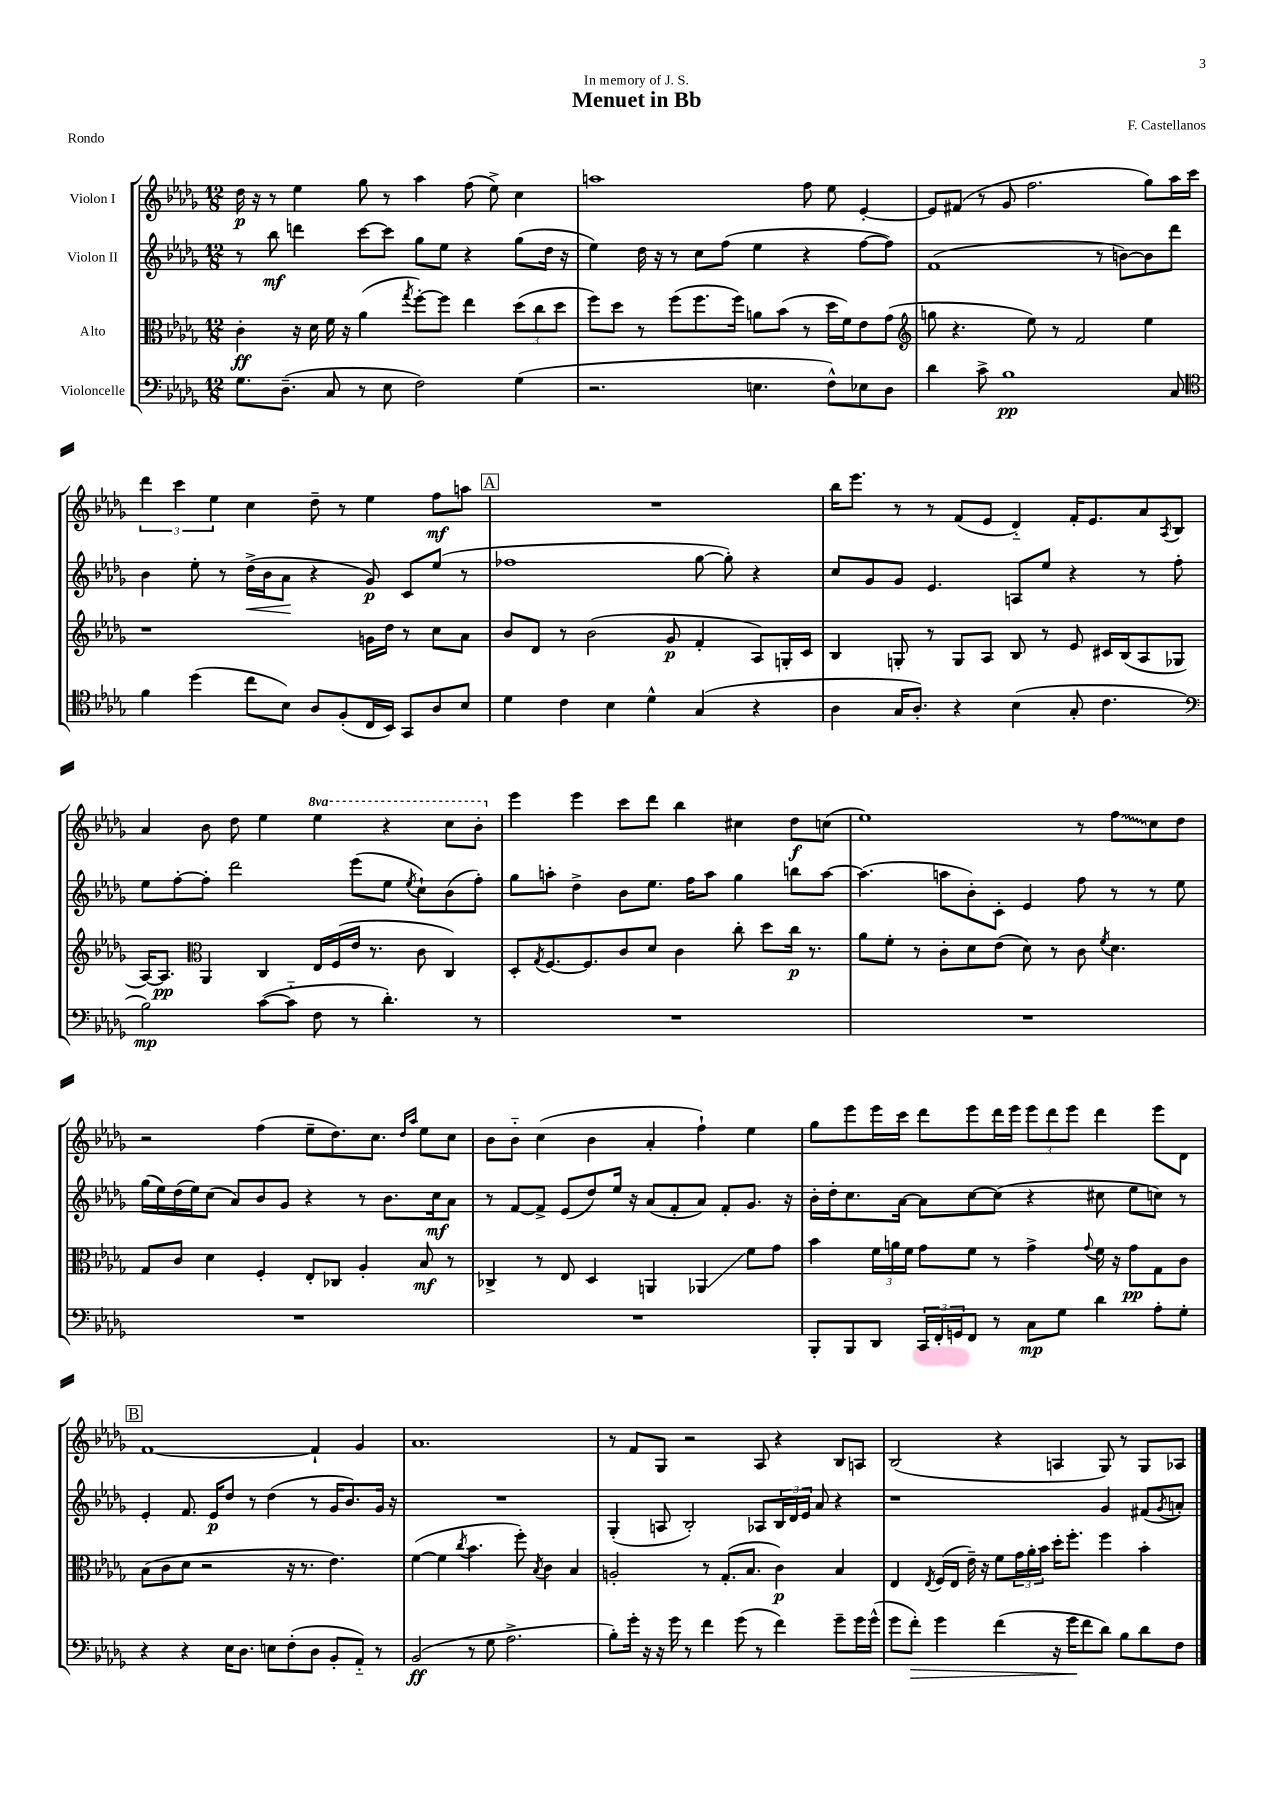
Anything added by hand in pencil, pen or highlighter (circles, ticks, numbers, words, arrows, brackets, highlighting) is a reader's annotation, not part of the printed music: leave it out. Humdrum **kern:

**kern	**kern	**kern	**kern
*staff4	*staff3	*staff2	*staff1
*clefF4	*clefC3	*clefG2	*clefG2
*k[b-e-a-d-g-]	*k[b-e-a-d-g-]	*k[b-e-a-d-g-]	*k[b-e-a-d-g-]
*M12/8	*M12/8	*M12/8	*M12/8
8.G-	4c'	8r	16dd-
.	.	.	16r
.	.	8bb-	8r
(8.D-~	.	.	.
.	16r	4ddd	4ee-
.	16d-	.	.
8C	16f	.	.
.	16r	.	.
8r	(4a-	[8ccc	8gg-
8E-	.	8ccc]	8r
.	8qgg-	.	.
2F)	[8ff')	8gg-	4aa-
.	8ff]	8ee-	.
.	4ee-	4r	(8ff
.	.	.	8ee-^)
(4G-	(12dd-	(8gg-	4cc
.	12cc	.	.
.	.	16dd-	.
.	12dd-	.	.
.	.	16r	.
=	=	=	=
2.r	8ff)	4ee-)	1aa
.	8dd-	.	.
.	8r	16dd-	.
.	.	16r	.
.	(8ff	8r	.
.	8.ff	8cc	.
.	.	(8ff	.
.	16ff)	.	.
4.E	8a	4ee-	.
.	(8b-	.	.
.	8r	4r	8ff
8F^^)	16dd-	.	8ee-
.	16f)	.	.
8E-	8e-	[8ff	[4e-'
8D-	(8g-	8ff])	.
=	=	=	=
*	*clefG2	*	*
4d-	8gg	(1f	8e-]
.	4.r	.	(8f#
8c^	.	.	8r
1B-	.	.	8g-
.	8ee-)	.	2.ff
.	8r	.	.
.	2f	.	.
.	.	8r	.
.	.	[8b)	.
.	4ee-	8b]	8gg-)
8C	.	8ddd-	16aa-
.	.	.	16ccc
=	=	=	=
*clefC4	*	*	*
4f	1r	4b-	6ddd-
.	.	.	6ccc
(4dd-	.	8ee-'	.
.	.	.	6ee-
.	.	8r	.
8cc	.	(16dd-^	4cc
.	.	16b-	.
8B-)	.	8a-	.
8A-	.	4r	8dd-~
(8F'	.	.	8r
16C	16g	8g-)	4ee-
16BB-)	16dd-	.	.
8GG-	8r	8c	.
8A-	8cc	(8ee-	8ff
8B-	8a-	8r	8aa
=	=	=	=
4d-	8b-	1ff-	1.r
.	8d-	.	.
4c	8r	.	.
.	(2b-	.	.
4B-	.	.	.
4d-^^	.	.	.
.	8g-	.	.
(4G-	4f'	[8gg-	.
.	.	8gg-'])	.
4r	8A-)	4r	.
.	16G'	.	.
.	16c	.	.
=	=	=	=
4A-	4B-	8cc	16bb-
.	.	.	8.eee-
.	.	8g-	.
16G-	8G'	8g-	8r
8.A-')	.	.	.
.	8r	4.e-	8r
4r	8G	.	(8f
.	8A-	.	8e-
(4B-	8B-	8A	4d-'~)
.	8r	8ee-	.
8G-'	8e-	4r	16f'
.	.	.	8.e-
4.c	16c#	.	.
.	(16B-	.	.
.	8A-	8r	8a-
.	.	.	8qA-
.	8G-	8ff'	8B-
=	=	=	=
*clefF4	*	*	*
2B-)	[16A-)	8ee-	4a-
.	8.A-]	.	.
.	.	[8ff'	.
*	*clefC3	*	*
.	4AA-	8ff']	8b-
.	.	2ddd-	8dd-
([8c	4C	.	4ee-
8c'~]	.	.	.
8F	16E-	.	4eee-
.	(16F	.	.
8r	16e-	(8eee-	.
.	8.r	.	.
4.d-')	.	8ee-	4r
.	.	8qee-	.
.	8c	8cc`)	.
.	4C)	(8b-	8ccc
8r	.	8ff')	8bb-'
=	=	=	=
1.r	8D-'	8gg-	4eee-
.	8qG-	.	.
.	[8.F	8aa'	.
.	.	4dd-^	4eee-
.	8.F]	.	.
.	8c	8b-	8ccc
.	8d-	8.ee-	8ddd-
.	4c	.	4bb-
.	.	16ff	.
.	.	8aa	.
.	8cc'	4gg-	4cc#
.	8dd-	.	.
.	16cc	8bb	8dd-
.	8.r	.	.
.	.	[8aa	(8cc
=	=	=	=
1.r	8a-	(4.aa]	1ee-)
.	8f'	.	.
.	8r	.	.
.	8c'	8aa	.
.	8d-	8b-')	.
.	(8e-	8c'	.
.	8d-)	4e-	.
.	8r	.	.
.	8c	8ff	8r
.	8qf	.	.
.	4.d-	8r	8ff
.	.	8r	8cc
.	.	8ee-	8dd-
=	=	=	=
1.r	8G-	(16gg-	2r
.	.	16ee-)	.
.	8c	(16dd-	.
.	.	16ee-)	.
.	4d-	(8cc	.
.	.	8a-)	.
.	4F'	8b-	(4ff
.	.	8g-	.
.	8E-'	4r	8ee-~
.	8C-	.	8.dd-)
.	4A-'	8r	.
.	.	.	8.cc
.	.	8.b-	.
.	.	.	16qqdd-
.	.	.	16qqaa-
.	8B-	.	8ee-
.	.	16cc	.
.	8r	8a-	8cc
=	=	=	=
1.r	4C-^	8r	8b-
.	.	[8f	8b-'~
.	8r	8f^]	(4cc
.	8E-	(8e-	.
.	4D-	8dd-)	4b-
.	.	16ee-	.
.	.	16r	.
.	4AA	(8a-	4a-'
.	.	8f'	.
.	4AA-	8a-)	4ff`)
.	.	8f'	.
.	8f	8.g-	4ee-
.	8g-	.	.
.	.	16r	.
=	=	=	=
8BBB-'	4b-	16b-'	8gg-
.	.	16dd-'	.
8BBB-	.	8.cc	8eee-
8DD-	24f	.	16eee-
.	24a	.	.
.	.	[16a-	16ccc
.	24f	.	.
24CC	8g-	8a-]	8ddd-
24FF'	.	.	.
24GG	.	.	.
8FF	8f	[8cc	8eee-
8r	8r	(8cc]	16ddd-
.	.	.	16eee-
8C	4g-^	4r	12eee-
.	.	.	12ddd-
8G-	.	.	.
.	.	.	12eee-
.	8qqg-	.	.
4d-	16f	8cc#	4ddd-
.	16r	.	.
.	8g-	8ee-	.
8A-'	8G-	8cc)	8eee-
8G-'	8c	8r	8d-
=	=	=	=
4r	(8B-	4e-'	[1f
.	8c	.	.
4r	8d-	8.f	.
.	2r	.	.
.	.	16e-	.
16E-	.	8dd-	.
8.D-	.	.	.
.	.	8r	.
8E	.	(4dd-	.
(8F'	16r	.	.
.	8.r	.	.
8D-	.	8r	4f`]
8BB-'	4.e-)	16g-	.
.	.	8.b-)	.
8AA-'~)	.	.	4g-
8r	.	16g-	.
.	.	16r	.
=	=	=	=
(2BB-	([4f	1.r	1.a-
.	4f]	.	.
.	8qcc	.	.
8r	4.b-	.	.
8G-	.	.	.
2.A-^	.	.	.
.	8ff')	.	.
.	8qB-	.	.
.	4c	.	.
.	4B-	.	.
=	=	=	=
8B-')	2A'	(4G-'	8r
16g-'	.	.	8f
16r	.	.	.
16r	.	8A	8G-
16g-	.	.	.
8r	.	2B-')	2r
4f	8r	.	.
.	(8.G-'	.	.
(8g-	.	.	.
.	8.B-	.	.
8r	.	8A-	8A-
4f)	4c)	24B-	4r
.	.	24d-	.
.	.	24e-	.
.	.	8a-	.
8g-~	4B-	4r	8B-
16g-	.	.	8A
(16g-^^	.	.	.
=	=	=	=
8g-	4E-	1r	(2B-
8f')	.	.	.
.	8qE-	.	.
4g-	(16F	.	.
.	16E-	.	.
.	16e-~)	.	.
.	16r	.	.
(4f	8f	.	4r
.	24g-	.	.
.	24a-'	.	.
.	24b-	.	.
16r	16dd-'	.	4A
16g-	8.ff'	.	.
8f	.	.	.
8d-)	4ff	4g-	8G-)
8B-	.	.	8r
8d-	4b-'	(8f#	8G-
.	.	8qg-	.
8F	.	8a')	8A-
==	==	==	==
*-	*-	*-	*-
